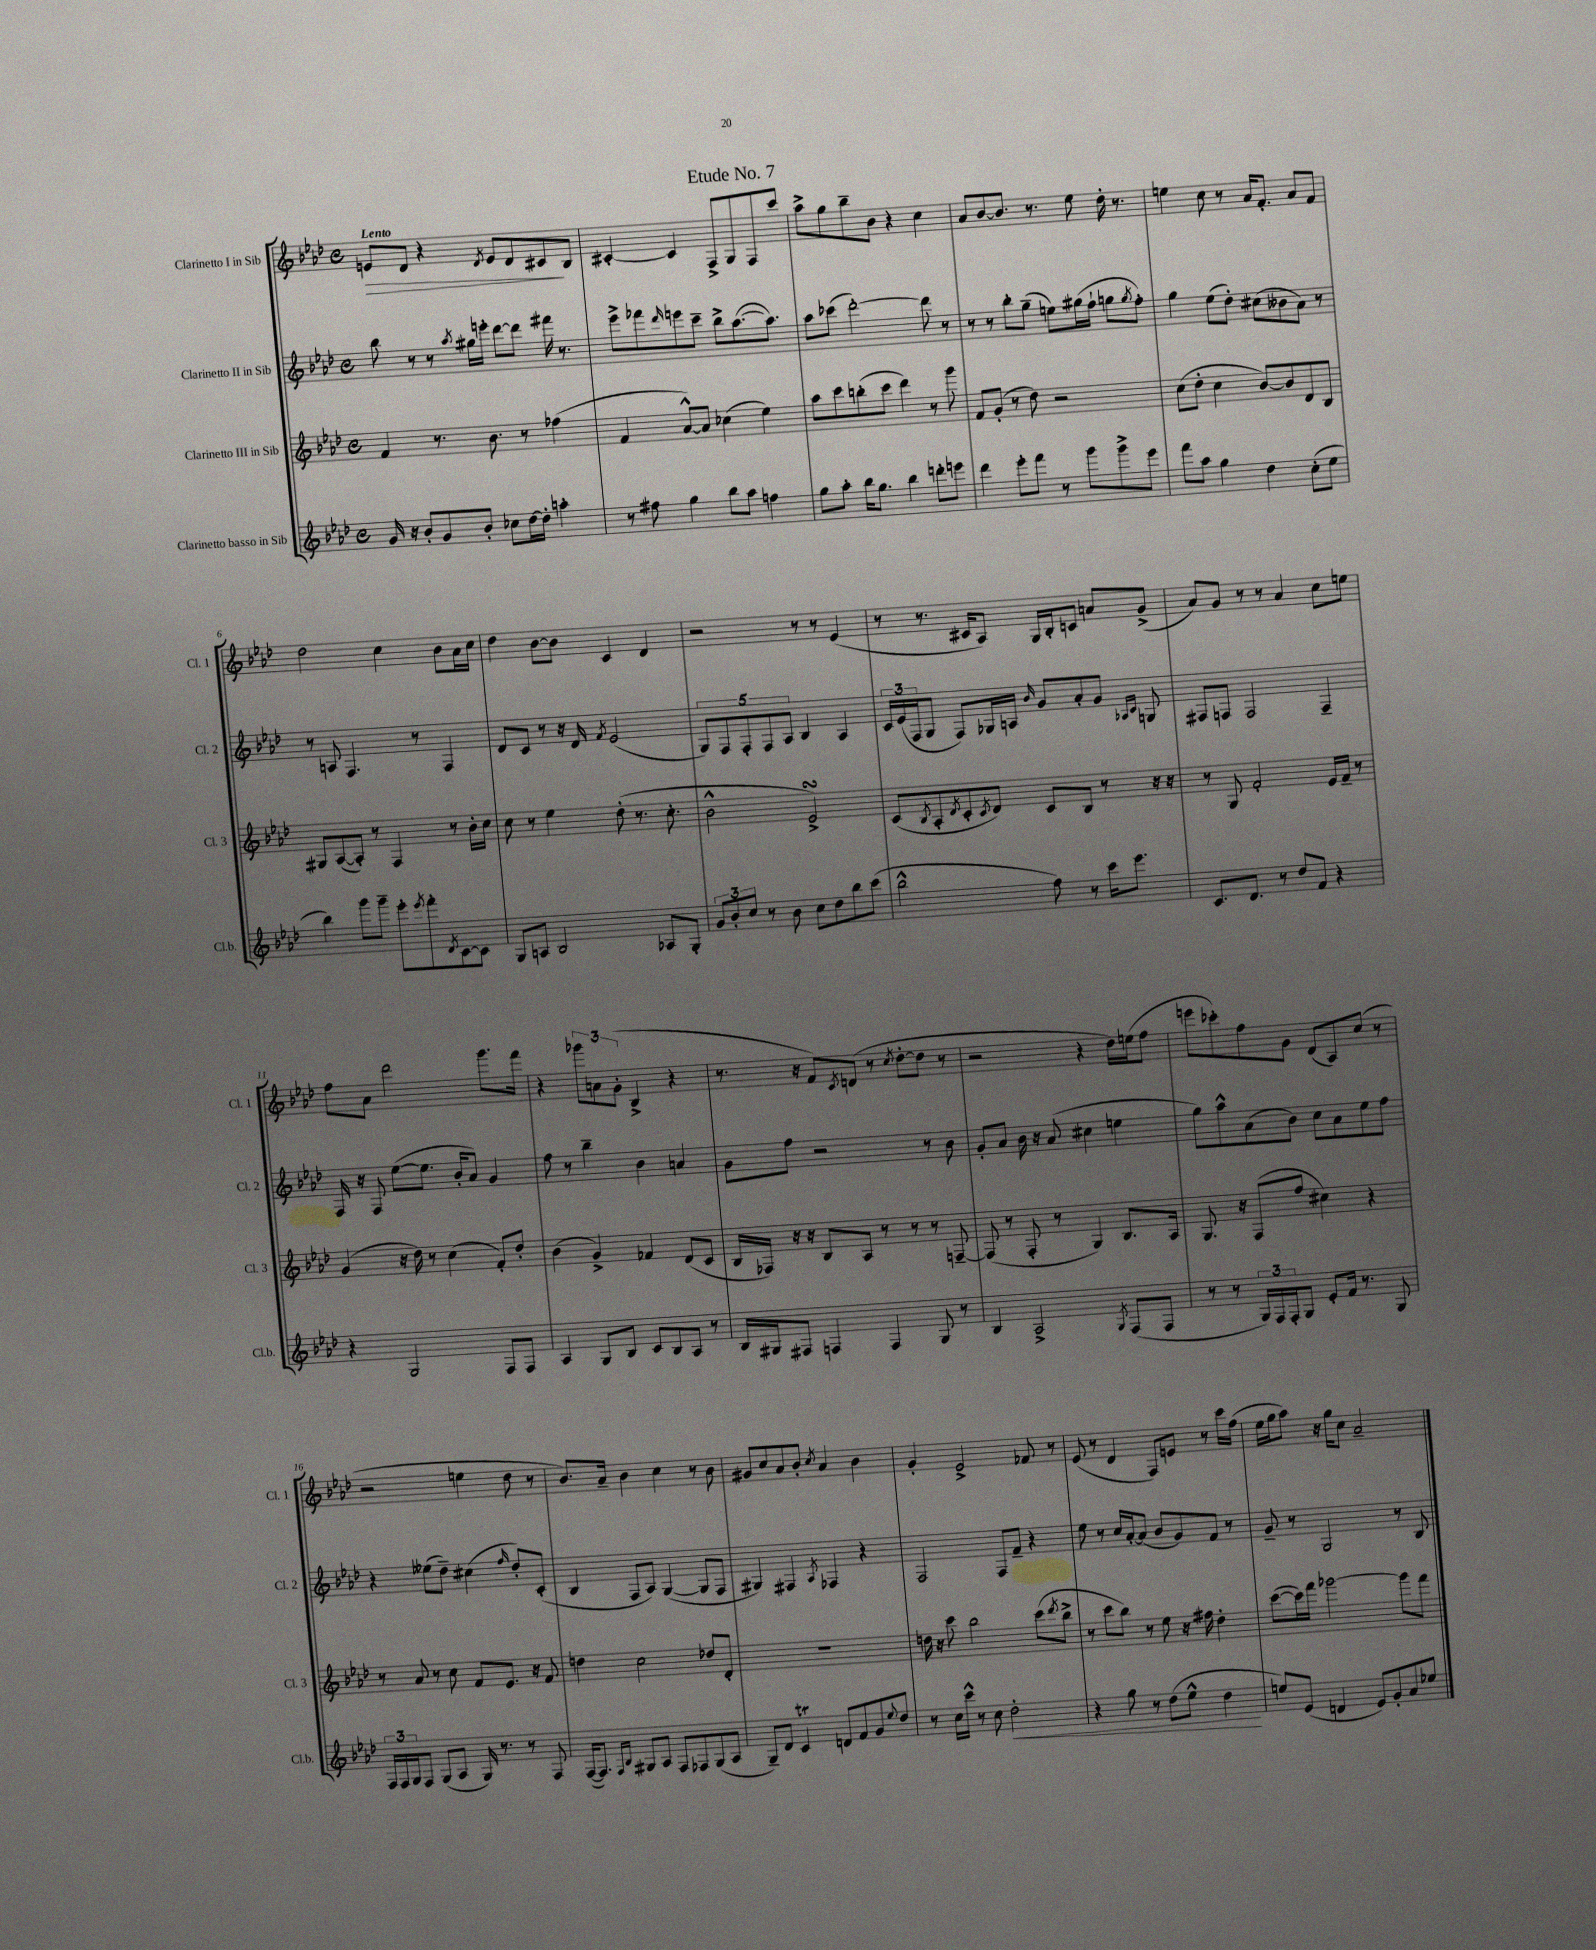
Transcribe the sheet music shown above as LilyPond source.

\header { title = "Etude No. 7" }
<<
\new StaffGroup <<
\new Staff = "s0" \with { instrumentName = "Clarinetto I in Sib" shortInstrumentName = "Cl. 1" } {
    \clef treble \key aes \major \defaultTimeSignature \time 4/4 \tempo "Lento"
    e'8\> des'8 r4 \acciaccatura { des'8 } e'8 des'8 cis'8\! bes8 |
    cis'4~-. cis'4 f8-> g8 f8 c'''8 |
    aes''8-> g''8 bes''8-- bes'8 r4 c''4 |
    aes'8 bes'8~ bes'8. r8. ees''8 des''16-. r8. |
    e''4 c''8 r8 aes'16 f'8.-. aes'8 f'8 |
    des''2 c''4 bes'8 aes'16 c''16 |
    des''4 bes'8~ bes'8 c'4 des'4 |
    r2 r8 r8 ees'4( |
    r8 r8. cis'16 aes8) g16 bes16-. c'8 a'8 g'8->( |
    aes'8) g'8 r8 r8 aes'4 c''8 e''8 |
    f''8 aes'8 des'''2 g'''8. f'''16 |
    r4 \tuplet 3/2 { ges'''8 a'8 g'8-.( } bes4-> r4 |
    r8. r16 f'8) \acciaccatura { c'8 } d'8( r8 \acciaccatura { c''8 } des''8~-. des''8 r8 |
    r2 r4 des''16) e''16( f''8 |
    e'''8 ces'''8-.) f''8 g'8 des'8( aes8) c''8( r8 |
    r2 e''4 des''8 r8 |
    bes'8.) aes'16-- bes'4 c''4 r8 bes'8 |
    gis'8 c''8 aes'8 bes'8-. \acciaccatura { c''8 } aes'4 bes'4 |
    g'4-. ees'2-> fes'8 r8 |
    ees'8( r8 des'4 f8) e'8 r8 c'''16 f''16( |
    ees''16 g''16 aes''8) r16 g''16 c''8 aes'2-- \bar "|." |
}
\new Staff = "s1" \with { instrumentName = "Clarinetto II in Sib" shortInstrumentName = "Cl. 2" } {
    \clef treble \key aes \major \defaultTimeSignature \time 4/4
    bes''8 r8 r8 \acciaccatura { aes''8 } gis''16 e'''16-. des'''8~ des'''8 fis'''16 r8. |
    ees'''8-> fes'''8 \grace { des'''16 } e'''8 c'''8-- bes''8-> aes''8.~( aes''8.) |
    aes''8 ces'''8( des'''2~-.) des'''8 r8 |
    r8 r8 bes''8-. g''8--( e''8) gis''16( f''16-! g''8 \acciaccatura { g''8 } f''8-.) |
    g''4 ees''8( des''8-.) cis''8( beses'8 aes'8) r8 |
    r8 a8 f4. r8 f4 |
    des'8 c'8 r8 r16 des'16 \acciaccatura { f'8 } ees'2( |
    \tuplet 5/4 { g8) f8 f8-. f8 aes8 } bes4 aes4 |
    \tuplet 3/2 { c'16 ees'16( f16 } g8 f8) ges16 a16 \grace { bes'16 } g'8 aes'8-. g'8 \grace { aes16 c'16 } g8 |
    fis8 f8 f2 f4-- |
    f16 r16 f8 ees''8~( ees''8. bes'16-. aes'8) g'4 |
    f''8 r8 bes''4-- bes'4 a'4 |
    g'8 f''8 r2 r8 bes'8 |
    g'8-. aes'8 bes'16 r16 aes'8( cis''4 e''4 |
    g''8) aes''8-^ aes'8( bes'8) c''8 aes'8 ees''8 f''8 |
    r4 eeses''8( des''8--) cis''4( \grace { f''16 } des''8-.) c'8-.( |
    bes4 f8 aes8) g4~( g8 f8 |
    gis4) fis4 \acciaccatura { aes8 } fes4 r4 |
    f2 f8 f'8-- r4 |
    ees''8 r8 c''16 aes'16~-. aes'8( bes'8 g'8) f'8 r8 |
    g'8-- r8 g2 r8 bes8 \bar "|." |
}
\new Staff = "s2" \with { instrumentName = "Clarinetto III in Sib" shortInstrumentName = "Cl. 3" } {
    \clef treble \key aes \major \defaultTimeSignature \time 4/4
    f'4 r8. bes'8. r8 fes''4( |
    f'4 aes'8~-^) aes'8 ces''4( ees''4) |
    aes''8 c'''8 b''8-.( c'''8 des'''4) r8 g'''8 |
    f'8 g'8-.( r8 des''8) r2 |
    c''8( des''8-. c''4 bes'8~) bes'8 des'8 bes8 |
    gis8 aes8~( aes8-.) r8 f4 r8 bes'16-. c''16 |
    c''8 r8 ees''4 des''8-.( r8. c''8.-. |
    bes'2-^ ees'2->\turn) |
    c'8( \acciaccatura { bes8 } aes8-. \acciaccatura { des'8 } c'8-. \acciaccatura { c'8 } des'8) c'8 bes8 r8 r16 r16 |
    r8 g8 f'2-. ees'16 f'16-- r8 |
    g'4( r16 des''16) r8 c''4( f'8-.) des''8-. |
    bes'4( g'4->) fes'4 des'8( c'8 |
    bes16 fes16) r16 r16 bes8 aes8 r8 r8 r8 f8~-- |
    f8( r8 f8-. r8 g4) bes8. aes16 |
    g8. r16 f8( f''8 cis''4) r4 |
    r8 aes'8 r8 c''8 f'8 ees'8. r16 f'8 |
    d''4 c''2 des''8 des'8-. |
    R1 |
    d''16 r16 c'''8 bes''2 c'''8( \acciaccatura { des'''8 } bes''8-> |
    r8 c'''8 bes''8) r8 ees''8 r16 fis''16 des''4-. |
    c'''8~( c'''16) f'''16 ges'''2~ ges'''8 f'''8 \bar "|." |
}
\new Staff = "s3" \with { instrumentName = "Clarinetto basso in Sib" shortInstrumentName = "Cl.b." } {
    \clef treble \key aes \major \defaultTimeSignature \time 4/4
    g'16 r16 bes'8-. g'8 bes'8-. ces''8 des''16~ des''16-. a''4-. |
    r8 fis''8 g''4 bes''8 aes''8 f''4 |
    g''8 aes''8-. bes''16 g''8. bes''4 d'''8-. e'''8 |
    des'''4 ees'''8-. f'''8 r8 g'''8 g'''8-> ees'''8 |
    f'''8 aes''8 g''4 des''4 c''8-.( ees''8 |
    bes''4) g'''8 g'''8-- ees'''8-. \acciaccatura { ees'''8 } f'''8-. \acciaccatura { des'8 } c'8~ c'8 |
    g8 a8 bes2 aes8 g8-. |
    \tuplet 3/2 { g'8 bes'8-. c''8 } r8 bes'8 c''8 des''8 bes''8 c'''8( |
    bes''2-^ f''8) r8 c'''16 ees'''8. |
    c'8. des'8. r8 des''8 f'8 r4 |
    r4 g2 f8 f8 |
    aes4 g8 bes8 c'8 bes8 aes8 r8 |
    bes16 gis16 fis8 f4 f4 gis8 r8 |
    bes4 aes2-> \acciaccatura { g8 } f8( f8 |
    r8 r8 \tuplet 3/2 { g16) f16 f16-. } g8 ees'8-. f'16 r8. g8 |
    \tuplet 3/2 { f16 f16 g16 } f8 g8( aes8 g16) r8. r8 f8 |
    f16~( f8.) \grace { f16 bes16 } gis8 aes8 f8 fes8 gis8( aes8 |
    g8--) des'8 c'4\trill d'8 f'8 g'8 \appoggiatura { ees''8 } des''8 |
    r8 c''16 c'''16-^ r8 c''8 des''2-.\< |
    r4 g''8 r8 des''8( ees''8-^ des''4\! |
    e''8) ees'8( d'4 ees'8) g'8-. aes'8 ees''8 \bar "|." |
}
>>
>>
